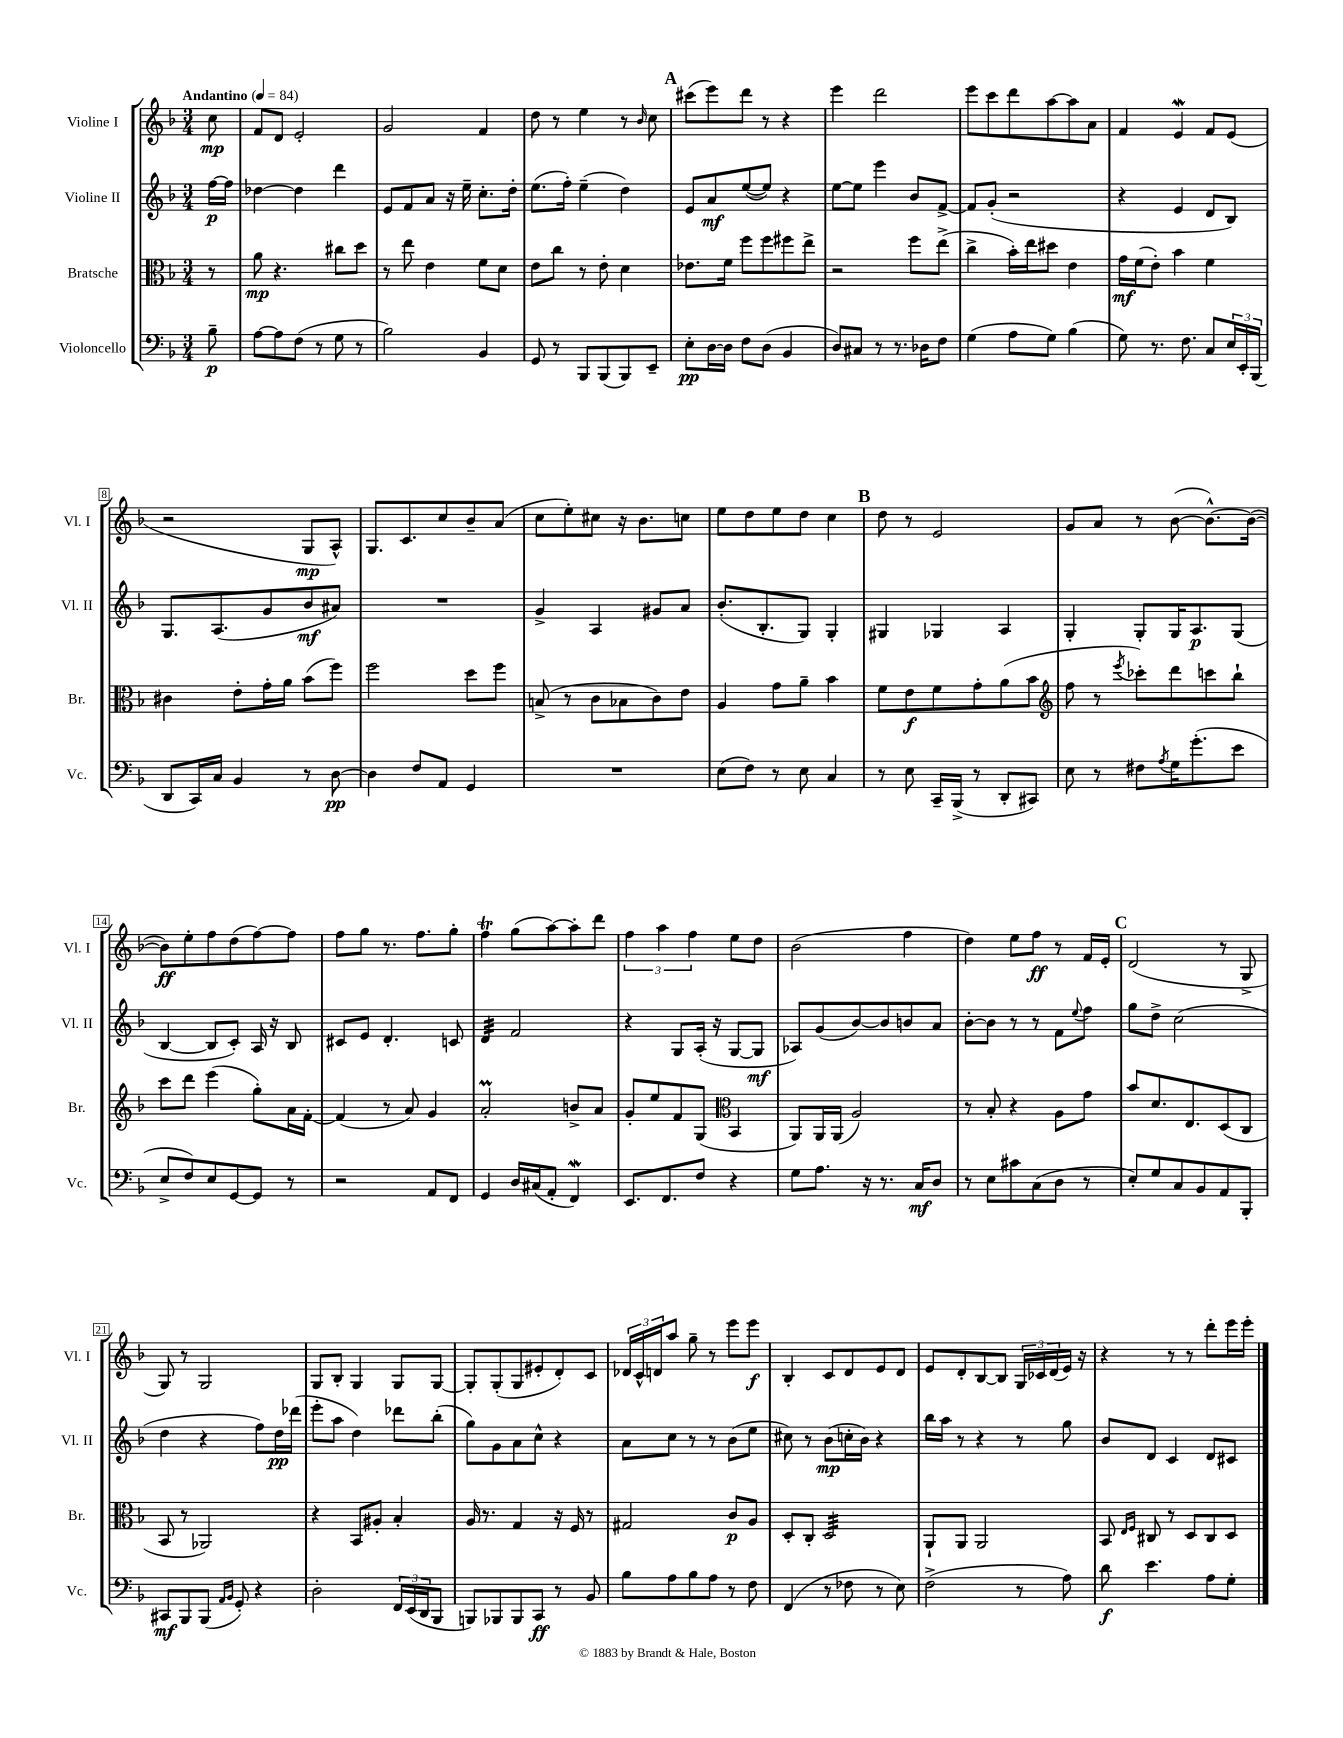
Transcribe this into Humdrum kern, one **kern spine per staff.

**kern	**dynam	**kern	**dynam	**kern	**dynam	**kern	**dynam
*part4	*part4	*part3	*part3	*part2	*part2	*part1	*part1
*staff4	*staff4	*staff3	*staff3	*staff2	*staff2	*staff1	*staff1
*I"Violoncello	*	*I"Bratsche	*	*I"Violine II	*	*I"Violine I	*
*I'Vc.	*	*I'Br.	*	*I'Vl. II	*	*I'Vl. I	*
*clefF4	*	*clefC3	*	*clefG2	*	*clefG2	*
*k[b-]	*	*k[b-]	*	*k[b-]	*	*k[b-]	*
*M3/4	*	*M3/4	*	*M3/4	*	*M3/4	*
*MM84	*	*MM84	*	*MM84	*	*MM84	*
=	=	=	=	=	=	=	=
!	!	!	!	!	!	!LO:TX:a:B:t=Andantino	!
8B-~\	p	8r	.	[16ff\LL	p	8cc\	mp
.	.	.	.	16ff\JJ]	.	.	.
=1	=1	=1	=1	=1	=1	=1	=1
[8A\L	.	8a\	mp	[4dd-X\	.	8f/L	.
8A\]	.	4.r	.	.	.	8d/J	.
(8F\J	.	.	.	4dd-\]	.	2e'/	.
8r	.	.	.	.	.	.	.
8G\	.	8cc#X\L	.	4ddd\	.	.	.
8r	.	8dd\J	.	.	.	.	.
=2	=2	=2	=2	=2	=2	=2	=2
2B-\)	.	8r	.	8e/L	.	2g/	.
.	.	8ee\	.	8f/	.	.	.
.	.	4e\	.	8a/J	.	.	.
.	.	.	.	16r	.	.	.
.	.	.	.	16ee~\	.	.	.
4BB-/	.	8f\L	.	8.cc'\L	.	4f/	.
.	.	8d\J	.	.	.	.	.
.	.	.	.	16dd'\Jk	.	.	.
=3	=3	=3	=3	=3	=3	=3	=3
8GG/	.	8e\L	.	(8.ee\L	.	8dd\	.
8r	.	8cc\J	.	.	.	8r	.
.	.	.	.	16ff'\Jk)	.	.	.
8BBB-/L	.	8r	.	(4ee~\	.	4ee\	.
(8BBB-/	.	8e'\	.	.	.	.	.
8BBB-/)	.	4d\	.	4dd\)	.	8r	.
.	.	.	.	.	.	16qqb-/	.
8EE~/J	.	.	.	.	.	8cc\	.
!!LO:REH:place=s1:t=A
=4	=4	=4	=4	=4	=4	=4	=4
8E'\L	pp	8.e-X\L	.	8e/L	.	(8ccc#X\L	.
[16D\L	.	.	.	8a/	mf	8eee\)	.
16D\JJ]	.	16f\Jk	.	.	.	.	.
8F\L	.	8ff\L	.	([8ee/	.	8ddd\J	.
(8D\J	.	8ff\	.	8ee/J])	.	8r	.
4BB-/	.	8ff#X\	.	4r	.	4r	.
.	.	8ee^\J	.	.	.	.	.
=5	=5	=5	=5	=5	=5	=5	=5
8D/L)	.	2r	.	[8ee\L	.	4eee\	.
8C#X/J	.	.	.	8ee\J]	.	.	.
8r	.	.	.	4eee\	.	2ddd\	.
8.r	.	.	.	.	.	.	.
.	.	8ff\L	.	8b-/L	.	.	.
16D-X\KL	.	.	.	.	.	.	.
8F\J	.	(8ee^\J	.	[8f^/J	.	.	.
=6	=6	=6	=6	=6	=6	=6	=6
(4G\	.	4cc^\	.	8f/L]	.	8eee\L	.
.	.	.	.	(8g'/J	.	8ccc\	.
8A\L	.	16b-'\LL)	.	2r	.	8ddd\	.
.	.	16ee\J	.	.	.	.	.
8G\J)	.	8dd#X\J	.	.	.	[8aa\	.
(4B-\	.	4e\	.	.	.	8aa\]	.
.	.	.	.	.	.	8a\J	.
=7	=7	=7	=7	=7	=7	=7	=7
8G\)	.	16g\LL	mf	4r	.	4f/	.
.	.	(16f\J	.	.	.	.	.
8.r	.	8e'\J)	.	.	.	.	.
.	.	4b-\	.	4e/	.	4eW/	.
8.F\	.	.	.	.	.	.	.
8C/L	.	4f\	.	8d/L	.	8f/L	.
24E/L	.	.	.	8B-/J)	.	(8e/J	.
24EE'/	.	.	.	.	.	.	.
(24BBB-/JJ	.	.	.	.	.	.	.
!!LO:LB:g=z
=8	=8	=8	=8	=8	=8	=8	=8
8DD/L	.	4c#X\	.	8.G/L	.	2r	.
16CC/L)	.	.	.	.	.	.	.
16C/JJ	.	.	.	(8.A/	.	.	.
4BB-/	.	8e'\L	.	.	.	.	.
.	.	16g'\L	.	8g/	.	.	.
.	.	16a\JJ	.	.	.	.	.
8r	.	(8b-\L	.	8b-/	mf	8G/L	mp
[8D\	pp	8ff\J)	.	8a#X/J)	.	8A^^/J)	.
=9	=9	=9	=9	=9	=9	=9	=9
4D\]	.	2ff\	.	2.r	.	8.G/L	.
.	.	.	.	.	.	8.c/	.
8F/L	.	.	.	.	.	.	.
8AA/J	.	.	.	.	.	8cc/	.
4GG/	.	8dd\L	.	.	.	8b-~/	.
.	.	8ff\J	.	.	.	(8a/J	.
=10	=10	=10	=10	=10	=10	=10	=10
2.r	.	(8Bn^/	.	4g^/	.	8cc\L	.
.	.	8r	.	.	.	8ee'\)	.
.	.	8c\L	.	4A/	.	8cc#X\J	.
.	.	8B-X\	.	.	.	16r	.
.	.	.	.	.	.	8.b-\L	.
.	.	8c\)	.	8g#X/L	.	.	.
.	.	8e\J	.	8a/J	.	8ccn\J	.
=11	=11	=11	=11	=11	=11	=11	=11
(8E\L	.	4A/	.	(8.b-'/L	.	8ee\L	.
8F\J)	.	.	.	.	.	8dd\	.
.	.	.	.	8.B-'/	.	.	.
8r	.	8g\L	.	.	.	8ee\	.
8E\	.	8a~\J	.	8G/J)	.	8dd\J	.
4C/	.	4b-\	.	4G'/	.	4cc\	.
!!LO:REH:place=s1:t=B
=12	=12	=12	=12	=12	=12	=12	=12
8r	.	8f\L	.	4G#X/	.	8dd\	.
8E\	.	8e\	f	.	.	8r	.
16CC~/LL	.	8f\	.	4G-X/	.	2e/	.
(16BBB-^/JJ	.	.	.	.	.	.	.
8r	.	8g'\	.	.	.	.	.
8DD'/L	.	(8a\	.	4A/	.	.	.
8CC#X/J)	.	8b-\J	.	.	.	.	.
=13	=13	=13	=13	=13	=13	=13	=13
*	*	*clefG2	*	*	*	*	*
8E\	.	8ff\	.	4G'/	.	8g/L	.
8r	.	8r	.	.	.	8a/J	.
.	.	8qeee/	.	.	.	.	.
8F#X\L	.	8ccc-X'\L)	.	8G'/L	.	8r	.
8qA/	.	.	.	.	.	.	.
16G\K	.	8ddd\	.	16G/K	.	([8b-\	.
(8.g'\	.	.	.	8.A/	p	.	.
.	.	8cccn\	.	.	.	8.b-^^\L_)	.
8e\J	.	8bb-`\J	.	(8G/J	.	.	.
.	.	.	.	.	.	(16b-\Jk_	.
!!LO:LB:g=z
=14	=14	=14	=14	=14	=14	=14	=14
8E^/L	.	8ccc\L	.	[4B-/	.	8b-\L])	ff
8F/)	.	8ddd\J	.	.	.	8ee'\	.
8E/	.	(4eee\	.	8B-/L]	.	8ff\	.
[8GG/	.	.	.	8c'/J)	.	(8dd\	.
8GG/J]	.	8gg'\L)	.	16A/	.	[8ff\)	.
.	.	.	.	16r	.	.	.
8r	.	16a\L	.	8B-/	.	8ff\J]	.
.	.	[16f'\JJ	.	.	.	.	.
=15	=15	=15	=15	=15	=15	=15	=15
2r	.	(4f/]	.	8c#X/L	.	8ff\L	.
.	.	.	.	8e/J	.	8gg\J	.
.	.	8r	.	4.d'/	.	8.r	.
.	.	8a/)	.	.	.	.	.
.	.	.	.	.	.	8.ff\L	.
8AA/L	.	4g/	.	.	.	.	.
8FF/J	.	.	.	8cn/	.	8gg'\J	.
=16	=16	=16	=16	=16	=16	=16	=16
*	*	*	*	*tremolo	*	*	*
4GG/	.	2am'/	.	32d/LLL	.	4ffT\	.
.	.	.	.	32d/	.	.	.
.	.	.	.	32d/	.	.	.
.	.	.	.	32d/	.	.	.
.	.	.	.	32d/	.	.	.
.	.	.	.	32d/	.	.	.
.	.	.	.	32d/	.	.	.
.	.	.	.	32d/JJJ	.	.	.
*	*	*	*	*Xtremolo	*	*	*
16D/LL	.	.	.	2f/	.	(8gg\L	.
(16C#X/J	.	.	.	.	.	.	.
8AA'/J	.	.	.	.	.	[8aa\)	.
4FFw/)	.	8bn^/L	.	.	.	8aa'\]	.
.	.	8a/J	.	.	.	8ddd\J	.
=17	=17	=17	=17	=17	=17	=17	=17
8.EE/L	.	8g'/L	.	4r	.	6ff\	.
.	.	8ee/	.	.	.	.	.
.	.	.	.	.	.	6aa\	.
8.FF/	.	.	.	.	.	.	.
.	.	8f/	.	8G/L	.	.	.
.	.	.	.	.	.	6ff\	.
8F/J	.	(8G/J	.	(16A'/Jk	.	.	.
.	.	.	.	16r	.	.	.
*	*	*clefC3	*	*	*	*	*
4r	.	4BB-/	.	[8G/L	.	8ee\L	.
.	.	.	.	8G/J]	mf	8dd\J	.
=18	=18	=18	=18	=18	=18	=18	=18
8G\L	.	8AA/L)	.	8A-X/L)	.	(2b-\	.
8.A\J	.	16AA/L	.	(8g/	.	.	.
.	.	(16AA/JJ	.	.	.	.	.
.	.	2A/)	.	[8b-/)	.	.	.
16r	.	.	.	.	.	.	.
8.r	.	.	.	8b-/]	.	.	.
.	.	.	.	8bn/	.	4ff\	.
16C/KL	mf	.	.	.	.	.	.
8D/J	.	.	.	8a/J	.	.	.
=19	=19	=19	=19	=19	=19	=19	=19
8r	.	8r	.	[8b-'\L	.	4dd\)	.
8E\L	.	8B-'/	.	8b-\J]	.	.	.
8c#X\	.	4r	.	8r	.	8ee\L	.
(8C\	.	.	.	8r	.	8ff\J	ff
8D\J	.	8A\L	.	8f\L	.	8r	.
.	.	.	.	8qqee/	.	.	.
8r	.	8g\J	.	8ff\J	.	16f/LL	.
.	.	.	.	.	.	16e'/JJ	.
!!LO:REH:place=s1:t=C
=20	=20	=20	=20	=20	=20	=20	=20
8E'/L)	.	8b-/L	.	8gg\L	.	(2d/	.
8G/	.	8.d/	.	8dd^\J	.	.	.
8C/	.	.	.	(2cc\	.	.	.
.	.	8.E/	.	.	.	.	.
8BB-/	.	.	.	.	.	.	.
8AA/	.	(8D/	.	.	.	8r	.
8BBB-'/J	.	8C/J	.	.	.	8G^/	.
!!LO:LB:g=z
=21	=21	=21	=21	=21	=21	=21	=21
8CC#X/L	mf	8BB-/	.	4dd\	.	8G/)	.
8BBB-/	.	8r	.	.	.	8r	.
(8BBB-/J	.	2AA-X/)	.	4r	.	2G/	.
16qqAA/LL	.	.	.	.	.	.	.
16qqBB-/JJ	.	.	.	.	.	.	.
8GG'/)	.	.	.	.	.	.	.
4r	.	.	.	8ff\L)	.	.	.
.	.	.	.	16dd\L	pp	.	.
.	.	.	.	(16ddd-X\JJ	.	.	.
=22	=22	=22	=22	=22	=22	=22	=22
2D'\	.	4r	.	8eee'\L	.	8G/L	.
.	.	.	.	8aa\J	.	8B-'/J	.
.	.	8BB-/L	.	4dd\)	.	4G/	.
.	.	8A#X'/J	.	.	.	.	.
24FF/LL	.	4B-'/	.	8ddd-X\L	.	8G/L	.
(24EE/	.	.	.	.	.	.	.
24DD/J	.	.	.	.	.	.	.
8BBB-/J	.	.	.	(8bb-'\J	.	[8G/J	.
=23	=23	=23	=23	=23	=23	=23	=23
8BBBn/L)	.	16A/	.	8gg\L)	.	8G'/L]	.
.	.	8.r	.	.	.	.	.
8BBB-X/	.	.	.	8g\	.	(8G'/	.
8BBB-/	.	4G/	.	8a\	.	8G/	.
8CC/J	ff	.	.	8cc^^\J	.	8e#X'/	.
8r	.	16r	.	4r	.	8d'/)	.
.	.	16F/	.	.	.	.	.
8BB-/	.	8r	.	.	.	8c/J	.
=24	=24	=24	=24	=24	=24	=24	=24
8B-\L	.	2G#X/	.	8a\L	.	24d-X/LL	.
.	.	.	.	.	.	24c^^/	.
.	.	.	.	.	.	24dn/J	.
8A\	.	.	.	8cc\J	.	8aa/J	.
8B-\	.	.	.	8r	.	8gg~\	.
8A\J	.	.	.	8r	.	8r	.
8r	.	8c/L	p	(8b-\L	.	8eee\L	.
8F\	.	8A/J	.	8ee\J	.	8eee\J	f
=25	=25	=25	=25	=25	=25	=25	=25
(4FF/	.	8D'/L	.	8cc#X\)	.	4B-'/	.
.	.	8C'/J	.	8r	.	.	.
*	*	*tremolo	*	*	*	*	*
8r	.	32D/LLL	.	(8b-\L	mp	8c/L	.
.	.	32D/	.	.	.	.	.
.	.	32D/	.	.	.	.	.
.	.	32D/	.	.	.	.	.
8F-X\	.	32D/	.	16ccn'\L	.	8d/	.
.	.	32D/	.	.	.	.	.
.	.	32D/	.	16b-\JJ)	.	.	.
.	.	32D/	.	.	.	.	.
8r	.	32D/	.	4r	.	8e/	.
.	.	32D/	.	.	.	.	.
.	.	32D/	.	.	.	.	.
.	.	32D/	.	.	.	.	.
8E\)	.	32D/	.	.	.	8d/J	.
.	.	32D/	.	.	.	.	.
.	.	32D/	.	.	.	.	.
.	.	32D/JJJ	.	.	.	.	.
*	*	*Xtremolo	*	*	*	*	*
=26	=26	=26	=26	=26	=26	=26	=26
(2F^\	.	8AA`/L	.	16bb-\LL	.	8e/L	.
.	.	.	.	16aa\JJ	.	.	.
.	.	8AA/J	.	8r	.	8d'/	.
.	.	2AA/	.	4r	.	[8B-/	.
.	.	.	.	.	.	8B-/J]	.
8r	.	.	.	8r	.	24G/LL	.
.	.	.	.	.	.	24c-X/	.
.	.	.	.	.	.	(24d/	.
8A\)	.	.	.	8gg\	.	16e/JJ)	.
.	.	.	.	.	.	16r	.
=27	=27	=27	=27	=27	=27	=27	=27
8d\	f	8BB-/	.	8b-/L	.	4r	.
.	.	16qqE/LL	.	.	.	.	.
.	.	16qqF/JJ	.	.	.	.	.
4.e\	.	8C#X/	.	8d/J	.	.	.
.	.	8r	.	4c/	.	8r	.
.	.	8D/L	.	.	.	8r	.
8A\L	.	8C#/	.	8d/L	.	8ddd'\L	.
8G'\J	.	8D/J	.	8c#X/J	.	16eee\L	.
.	.	.	.	.	.	16eee'\JJ	.
==	==	==	==	==	==	==	==
*-	*-	*-	*-	*-	*-	*-	*-
